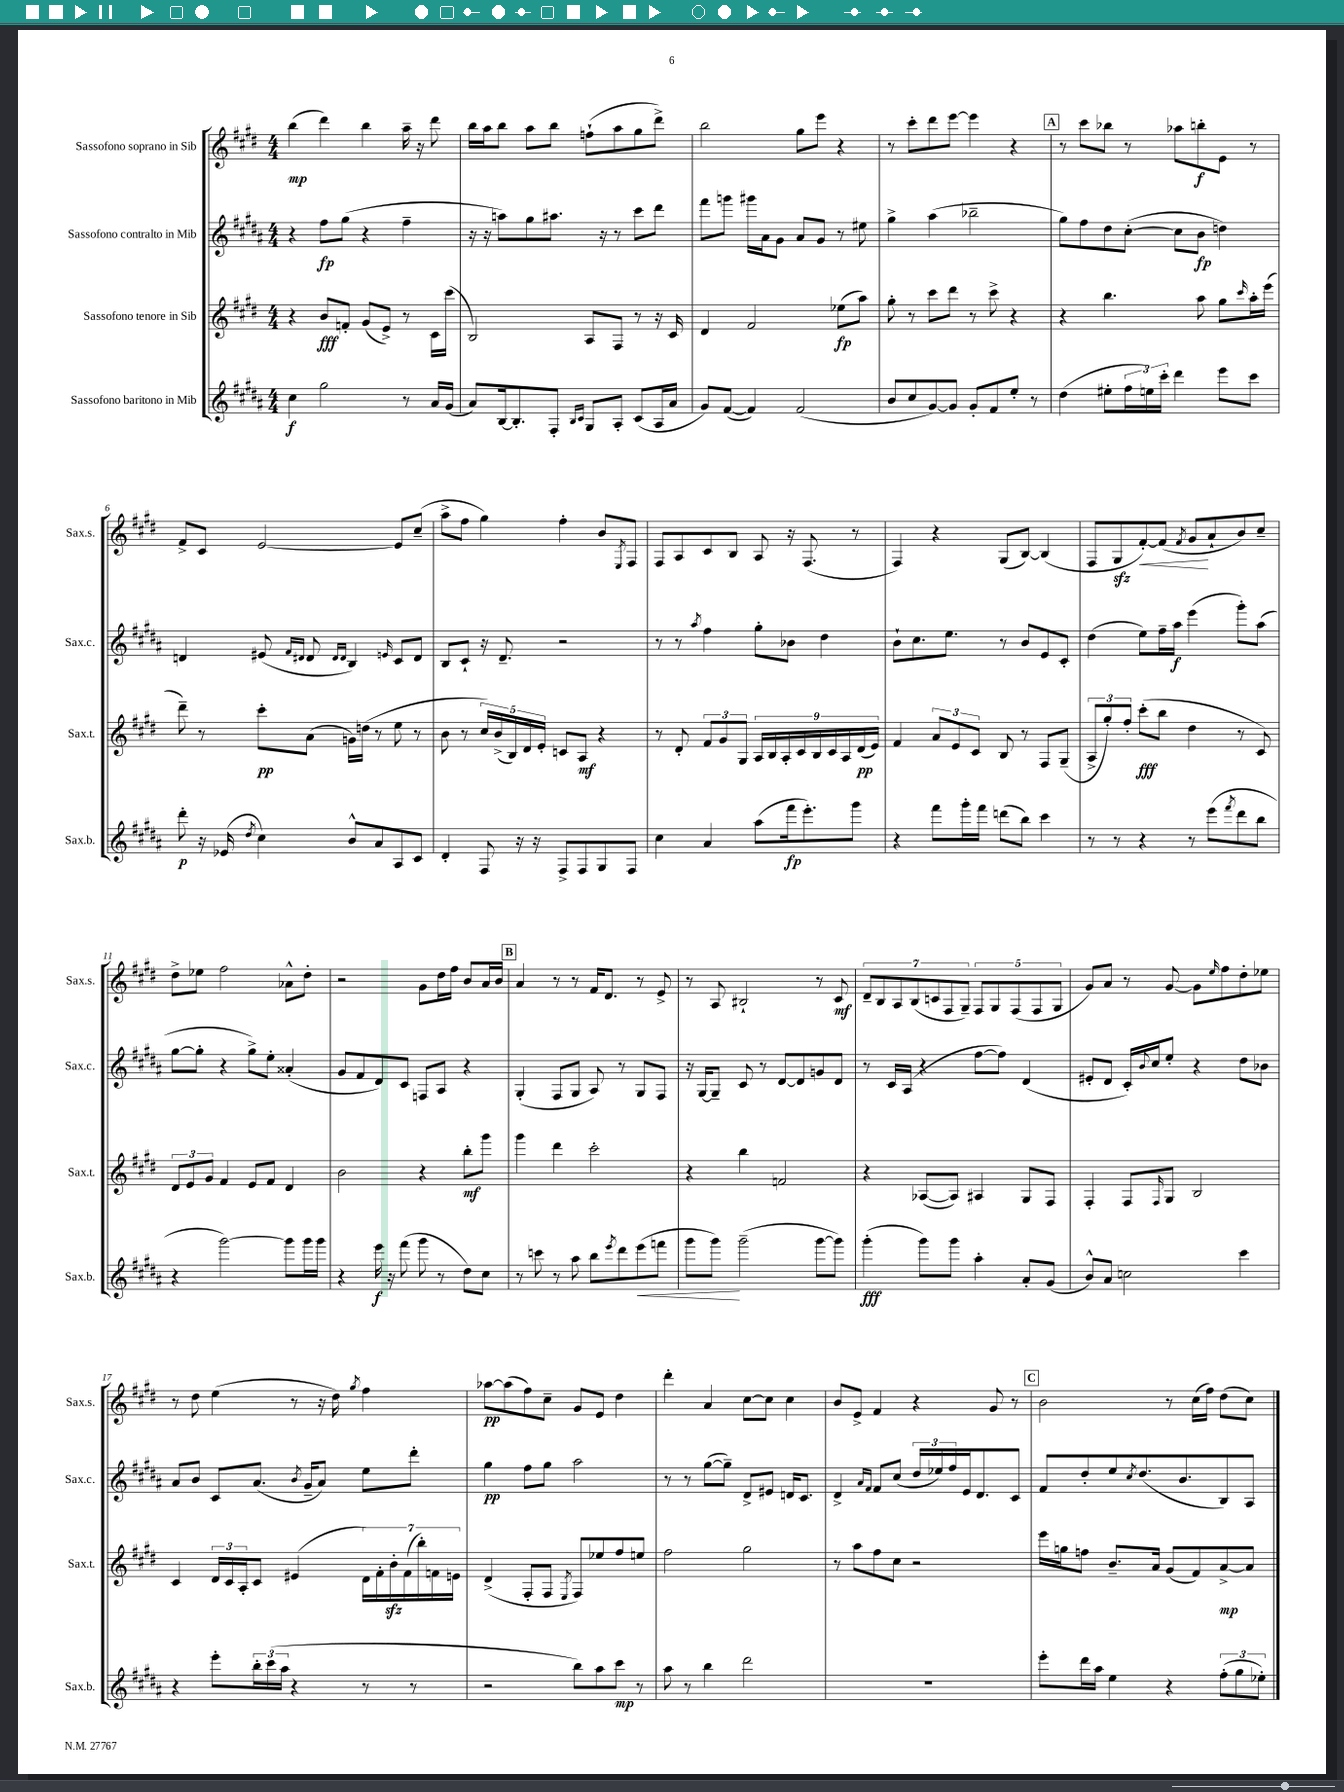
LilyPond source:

<<
\new StaffGroup <<
\new Staff = "s0" \with { instrumentName = "Sassofono soprano in Sib" shortInstrumentName = "Sax.s." } {
    \clef treble \key e \major \numericTimeSignature \time 4/4
    b''4\mp( dis'''4) b''4 a''16-- r16 dis'''8 |
    b''16 a''16 b''8 a''8 b''8 f''8-!( a''8 gis''8 dis'''8->) |
    b''2 gis''8 e'''8 r4 |
    r8 cis'''8-. dis'''8 e'''8~ e'''4 r4 |
    \mark \markup { \box "A" } r8 cis'''8 bes''8 r8 aes''8 b''8-.\f e'8 r8 |
    fis'8-> cis'8 e'2~ e'8 cis''8--( |
    a''8-> fis''8 gis''4) fis''4-. b'8 \acciaccatura { e8 } fis8 |
    fis8 a8 cis'8 b8 a8 r16 fis8.( r8 |
    fis4) r4 gis8( b8~) b4( |
    fis8 gis8\sfz fis'8~-.\<) fis'8( \acciaccatura { fis'8 } gis'8\! a'8-! b'8) cis''8-- |
    dis''8-> ees''8 fis''2 aes'8-^ dis''8-. |
    r2 gis'8 dis''16 fis''16 b'8 a'16 b'16 |
    \mark \markup { \box "B" } a'4 r8 r8 fis'16 dis'8. r8 e'8-> |
    r8 a8 bis2-! r8 cis'8\mf |
    \tuplet 7/4 { dis'8-- b8 a8 b8( c'8 fis8 gis8--) } \tuplet 5/4 { fis8 gis8 fis8( fis8 gis8 } |
    gis'8) a'8 r8 gis'8~ gis'8 \grace { e''16 } fis''8 dis''8-. ees''8 |
    r8 dis''8 e''4( r8 r16 dis''16) \acciaccatura { gis''8 } fis''4 |
    aes''8~\pp aes''8( fis''8) cis''8-- gis'8 e'8 dis''4 |
    dis'''4-. a'4 cis''8~ cis''8 cis''4 |
    b'8 e'8-> fis'4 r4 gis'8 r8 |
    \mark \markup { \box "C" } b'2 r8 cis''16( fis''16) dis''8( cis''8) \bar "|." |
}
\new Staff = "s1" \with { instrumentName = "Sassofono contralto in Mib" shortInstrumentName = "Sax.c." } {
    \clef treble \key b \major \numericTimeSignature \time 4/4
    r4 fis''8\fp gis''8( r4 fis''4-- |
    r16 r16 a''8) gis''8 ais''8. r16 r8 cis'''8 dis'''8 |
    fis'''8 g'''8 gis'''16 ais'16 gis'8 ais'8 gis'8 r8 eis''8 |
    gis''4-> ais''4( bes''2-- |
    \mark \markup { \box "A" } gis''8) fis''8 dis''8 cis''8~-.( cis''8 b'8\fp d''4) |
    d'4 eis'8( \grace { fis'16 dis'16 } dis'8 \grace { dis'16 dis'16 } b4) \grace { e'16 } cis'8 dis'8 |
    b8 cis'8-! r16 dis'8.-- r2 |
    r8 r8 \acciaccatura { ais''8 } fis''4 gis''8-. bes'8 dis''4 |
    b'8-! cis''8. e''8. r8 b'8 e'8 cis'8-. |
    dis''4( e''8) fis''16-- ais''16\f e'''4( gis'''8-.) ais''8( |
    gis''8~ gis''8-. r4 gis''8->) e''8-. aisis'4-.( |
    gis'8 fis'8 dis'8) cis'8 f8 ais8 r4 |
    \mark \markup { \box "B" } gis4-.( fis8 gis8 ais8) r8 gis8 fis8 |
    r16 gis16~ gis8-- cis'8 r8 dis'8~ dis'8 g'8 dis'8 |
    r8 cis'16 ais16( r4 fis''8~ fis''8) dis'4( |
    eis'8-. dis'8 cis'16-.) \appoggiatura { b'8 } cis''16 e''8-. r4 dis''8 bes'8 |
    ais'8 b'8 cis'8 ais'8.( \acciaccatura { b'8 } gis'16-- ais'8) e''8 dis'''8-. |
    gis''4\pp fis''8 gis''8 ais''2 |
    r8 r8 gis''8~( gis''8--) dis'8-> eis'8 d'16 cis'8. |
    dis'4-> \grace { ais'16 fis'16 } fis'8 cis''8( \tuplet 3/2 { dis''16 ees''16) fis''16 } e'16 dis'8. cis'8 |
    \mark \markup { \box "C" } fis'8 dis''8-. e''8 \acciaccatura { cis''8 } dis''8.( b'8. b8) ais8 \bar "|." |
}
\new Staff = "s2" \with { instrumentName = "Sassofono tenore in Sib" shortInstrumentName = "Sax.t." } {
    \clef treble \key e \major \numericTimeSignature \time 4/4
    r4 b'8\fff f'8-. gis'8( e'8->) r8 cis'16 cis'''16( |
    b2) a8 fis8 r8 r16 cis'16 |
    dis'4 fis'2 ees''8\fp( a''8) |
    gis''8-. r8 cis'''8 dis'''8 r8 cis'''8-> r4 |
    \mark \markup { \box "A" } r4 b''4. a''8 gis''8 \grace { cis'''16 } a''16-. e'''16( |
    dis'''8--) r8 cis'''8-.\pp a'8( g'16) d''16( r8 e''8 r8 |
    b'8 r8 \tuplet 5/4 { cis''16) b'16->( b16) dis'16 e'16-. } c'8 a8\mf r4 |
    r8 dis'8-. \tuplet 3/2 { fis'8 gis'8 gis8 } \tuplet 9/8 { a16 b16 a16-. cis'16 b16 cis'16 a16 dis'16\pp( e'16) } |
    fis'4 \tuplet 3/2 { a'8 e'8 cis'8 } b8 r8 fis8 gis8--( |
    \tuplet 3/2 { a8-> gis''8-.) fis''8-. } cis'''8-.\fff( b''8 dis''4 r8 cis'8) |
    \tuplet 3/2 { dis'8 e'8 gis'8 } fis'4 e'8 fis'8 dis'4 |
    b'2 r4 b''8-.\mf gis'''8 |
    \mark \markup { \box "B" } gis'''4 dis'''4 cis'''2-. |
    r4 b''4 f'2 |
    r4 aes8~( aes8) ais4 gis8 fis8 |
    fis4-. fis8 \grace { fis16 } gis8 b2 |
    cis'4 \tuplet 3/2 { dis'16 cis'16 a16-. } cis'8 eis'4( \tuplet 7/4 { dis'16) fis'16-. b'16-.\sfz fis'16( b''16-.) f'16 e'16 } |
    dis'4->( fis8-. fis8 \acciaccatura { e8 } fis8) ees''8 fis''8 e''8 |
    fis''2 gis''2 |
    r8 a''8 fis''8 cis''8 r2 |
    \mark \markup { \box "C" } e'''16 g''16 f''8 b'8.-- a'16 gis'8( fis'8) a'8~->\mp a'8 \bar "|." |
}
\new Staff = "s3" \with { instrumentName = "Sassofono baritono in Mib" shortInstrumentName = "Sax.b." } {
    \clef treble \key b \major \numericTimeSignature \time 4/4
    cis''4\f gis''2 r8 ais'16 gis'16( |
    ais'8) b16~ b8.-. fis8-. \grace { b16 cis'16 } gis8 ais8-. cis'8( ais16 ais'16 |
    gis'8) fis'8~( fis'4) fis'2( |
    b'8 cis''8 gis'8~) gis'8 gis'8-. fis'8 e''8-. r8 |
    \mark \markup { \box "A" } dis''4( eis''8-. \tuplet 3/2 { fis''16 e''16) cis'''16-. } dis'''4 e'''8 cis'''8 |
    dis'''8-.\p r16 ees'16( \acciaccatura { dis''8 } cis''4) b'8-^ ais'8 ais8 cis'8 |
    dis'4-. fis8 r16 r16 fis8-> fis8 gis8 fis8 |
    cis''4 ais'4 ais''8( fis'''16\fp e'''8.-.) gis'''8 |
    r4 fis'''8 gis'''16-. fis'''16 d'''8( b''8) cis'''4 |
    r8 r8 r4 r8 e'''8( \acciaccatura { fis'''8 } dis'''8 b''8 |
    r4 gis'''2~) gis'''8 gis'''16 gis'''16 |
    r4 e'''16\f r16 fis'''8( gis'''8 r8 dis''8) cis''8 |
    \mark \markup { \box "B" } r8 c'''8 r8 ais''8 b''8 \acciaccatura { e'''8 } dis'''8 e'''8\<( f'''8 |
    gis'''8 gis'''8\!) gis'''2--( gis'''8~ gis'''8) |
    gis'''4-.\fff( gis'''8) gis'''8 ais''4-. ais'8-. gis'8( |
    b'8-^) ais'8 c''2 cis'''4 |
    r4 e'''8-. \tuplet 3/2 { b''16-. cis'''16( ais''16 } r4 r8 r8 |
    r2 b''8) ais''8 cis'''8\mp r8 |
    ais''8 r8 b''4 dis'''2 |
    R1 |
    \mark \markup { \box "C" } e'''8-. dis'''16 ais''16 e''4 r4 \tuplet 3/2 { fis''8-.( gis''8 ees''8-.) } \bar "|." |
}
>>
>>
